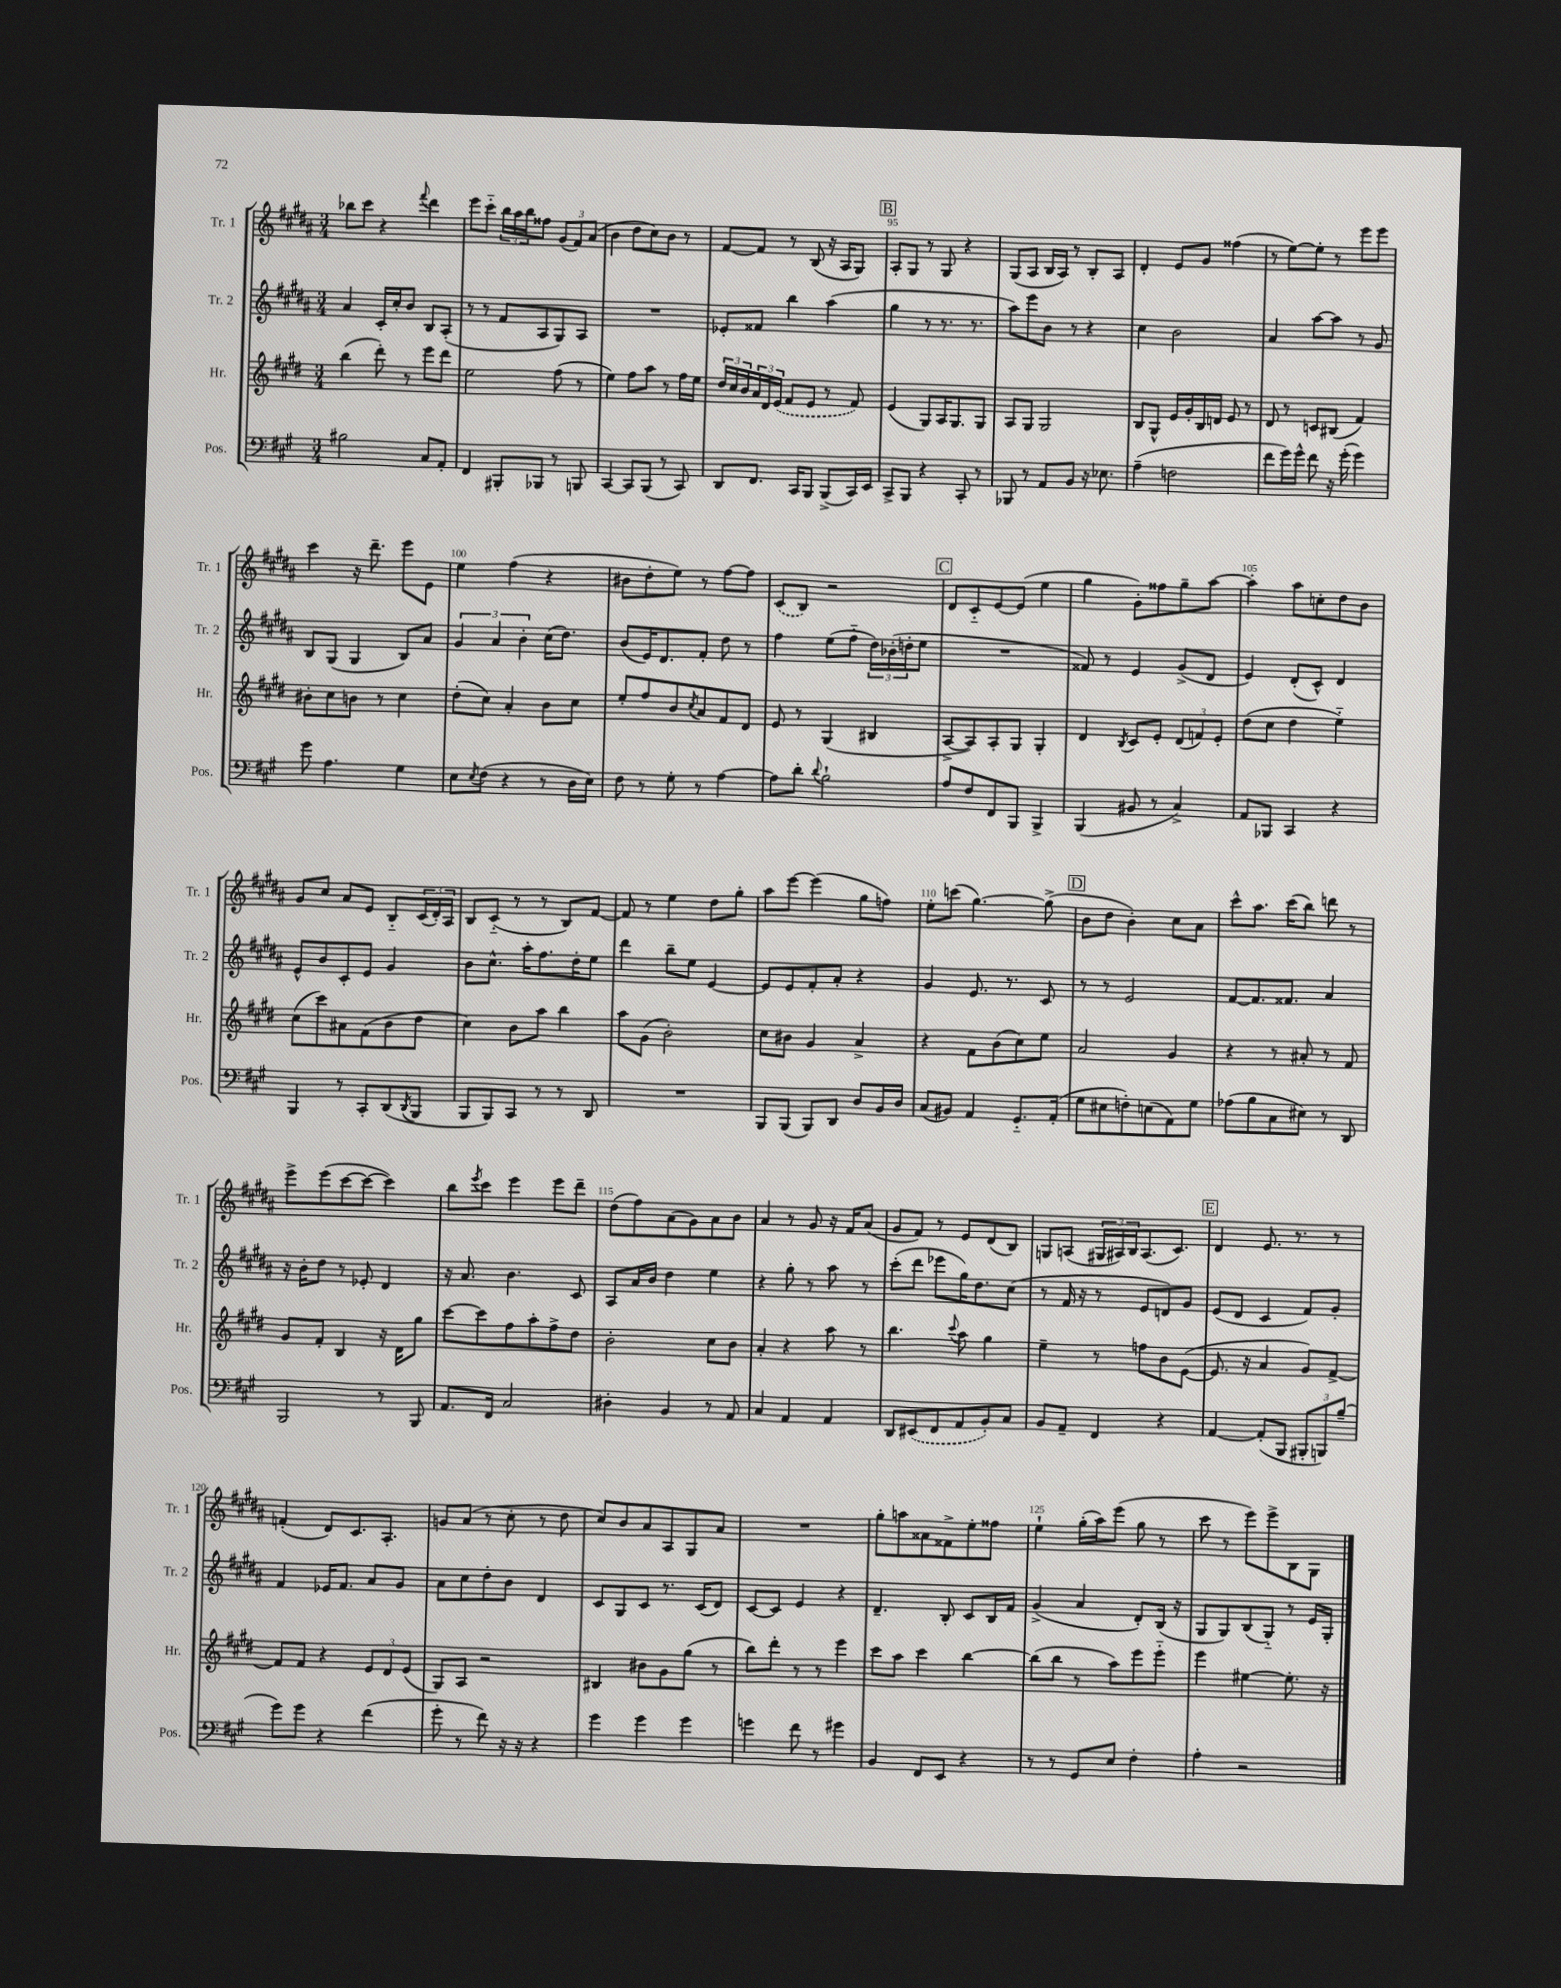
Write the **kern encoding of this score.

**kern	**kern	**kern	**kern
*staff4	*staff3	*staff2	*staff1
*clefF4	*clefG2	*clefG2	*clefG2
*k[f#c#g#]	*k[f#c#g#d#]	*k[f#c#g#d#a#]	*k[f#c#g#d#a#]
*M3/4	*M3/4	*M3/4	*M3/4
2B#	(4bb	4a#	8bb-
.	.	.	8ccc#
.	8ddd#')	16c#'	4r
.	.	16cc#'	.
.	8r	8b	.
.	.	.	8qqfff#
8C#	8eee	8B	4ddd#
8AA'	8ddd#	(8A#'	.
=	=	=	=
4FF#	2ee	8r	8eee
.	.	8r	8ccc#'~
8BBB#'	.	8f#	24bb
.	.	.	24aa#
.	.	.	24bb
8BBB-	.	8A#	8ff##
8r	(8ff#	8G#)	(12g#
.	.	.	12f#)
8BBB	8r	8A#	.
.	.	.	(12a#
=	=	=	=
[4CC#	4ee)	2.r	4b
8CC#]	8ff#	.	8dd#
(8BBB	8aa	.	8cc#)
8r	8r	.	8b
8CC#)	16ff#	.	8r
.	16ee	.	.
=	=	=	=
8DD	24dd#	8e-'	[8f#
.	24cc#	.	.
.	24b	.	.
8.FF#	24a	8f##	8f#]
.	24d#	.	.
.	(24e	.	.
.	8f#	4bb	8r
16CC#	.	.	.
8BBB	8e	.	(8B
(8BBB^	8r	(4aa#	16r
.	.	.	16A#
16CC#)	8f#)	.	8G#)
16EE	.	.	.
=	=	=	=
8CC#^	(4e	4gg#	8A#'
8BBB	.	.	8G#
4r	8G#)	8r	8r
.	16A	8.r	8G#
.	8.G#	.	.
8CC#'	.	.	4r
.	.	8.r	.
8r	8G#	.	.
=	=	=	=
8BBB-	8A	8aa#)	(8G#
8r	8G#	8eee	8A#
8AA	2G#	8b	16B
.	.	.	16A#)
8BB	.	8r	8r
16r	.	4r	8B'
8.E-	.	.	.
.	.	.	8A#
=	=	=	=
(4A~	8B	4cc#	4d#'
.	8G#^^	.	.
2F	16e	2b	8e
.	16g#'	.	.
.	16B	.	8g#
.	16d	.	.
.	8e	.	(4ff##
.	8r	.	.
=	=	=	=
8f#	8d#	4a#	8r
16g#)	8r	.	[8ee)
16g#^^	.	.	.
8f#	8c	[8aa#	8ee']
16r	(8B#	8aa#]	8r
(16g#'	.	.	.
4g#)	4f#)	8r	8eee
.	.	8g#	8eee
=	=	=	=
8g#	8b#'	8B	4ccc#
4.A	8cc#	(8G#	.
.	8b	4G#	16r
.	.	.	8.ddd#~
.	8r	.	.
4G#	4cc#	8B)	8eee
.	.	8a#	8e
=	=	=	=
8E	(8dd#'	6g#	4ee
8qE	.	.	.
(8F#	8cc#)	.	.
.	.	6a#	.
4r	4a'	.	(4ff#
.	.	6b'	.
8r	8b	(16cc#	4r
.	.	8.dd#)	.
16D	8cc#	.	.
16E)	.	.	.
=	=	=	=
8F#	8ee'	(8b	8b#
8r	8ff#	16e)	8dd#'
.	.	8.d#	.
8G#'	8b	.	8ee)
.	8qcc#	.	.
8r	8a	8f#'	8r
[4A	8f#	8dd#	[8ff#
.	8d#	8r	8ff#]
=	=	=	=
8A]	8e	4ff#	(8c#
8d'	8r	.	8B)
8qqd	.	.	.
2B`	(4G#	(8ee	2r
.	.	8ff#'~	.
.	4B#	24dd#)	.
.	.	(24b-'	.
.	.	24dd'	.
.	.	8ee	.
=	=	=	=
8A	[8A^	2.r	8d#
8F#	8A])	.	8c#'~
8FF#	8A'	.	[8e
8BBB	8G#	.	(8e]
4BBB^	4G#'	.	4ee
=	=	=	=
(4BBB	4d#	8f##)	4gg#
.	.	8r	.
.	8qB	.	.
8BB#	8c#	4e	8g#')
8r	8e'	.	8ff##
4C#^)	(12d#	(8g#^	8gg#~
.	12f)	.	.
.	.	8d#	[8aa#
.	12e'	.	.
=	=	=	=
8AA	(8dd#	4e)	4aa#']
8BBB-	8cc#	.	.
4CC#	4dd#	(8d#'	8aa#
.	.	8c#^^)	8cc'
4r	4ee'~)	4d#	8dd#
.	.	.	8b
=	=	=	=
4BBB	(8cc#	8e^^	8g#
.	8ccc#)	8b	8cc#
8r	8a#	8c#'	8a#
8CC#'	(8f#	8e	8e
(8DD	8b	4g#	8B'~
8qDD	.	.	.
8BBB	8dd#	.	(24c#
.	.	.	24d#')
.	.	.	24A#
=	=	=	=
8BBB	4cc#)	8b	8B
8BBB)	.	8.cc#^^	(8c#'~
8CC#	8b	.	8r
.	.	16aa#'	.
8r	8aa	8.ff#	8r
8r	4bb	.	8B)
.	.	16dd#'	.
8DD	.	8ee	[8f#
=	=	=	=
2.r	8aa	4ddd#	8f#]
.	(8g#	.	8r
.	2b')	8bb~	4ee
.	.	8ee	.
.	.	[4e	8dd#
.	.	.	8gg#'
=	=	=	=
8BBB	8cc#	8e]	8aa#
(8BBB	8b#	8e	[8eee
8BBB)	4g#	8f#'	(4eee]
8DD	.	8a#'	.
8D	4a^	4r	8gg#
16BB	.	.	8ff)
16D	.	.	.
=	=	=	=
(8C#	4r	4g#	8ee'
8BB#)	.	.	(8ccc
4AA	8f#	8.e	[4.gg#)
.	(8b	.	.
.	.	8.r	.
8.GG#'~	8cc#)	.	.
.	8ee	8c#	(8gg#^]
(16AA'	.	.	.
=	=	=	=
8G#	2a	8r	8b
8E#	.	8r	8dd#
8F')	.	2e	4b')
(8E	.	.	.
8AA)	4g#	.	8cc#
8G#	.	.	8a#
=	=	=	=
(8A-	4r	[8f#	8ccc#^^
8B	.	8.f#]	8.aa#
8C#	8r	.	.
.	.	8.f##	(16ccc#
8E#)	8a#'	.	8bb)
8r	8r	4a#	8ddd
8DD	8f#	.	8r
=	=	=	=
2BBB	8g#	16r	8eee^
.	.	16b'	.
.	8f#'	8dd#	(8eee
.	4B	8r	[8ccc#
.	.	8e-'	8ccc#_
8r	16r	4d#	4ccc#])
.	16d#	.	.
8BBB	8gg#	.	.
=	=	=	=
8.AA	[8ccc#	16r	8bb
.	.	8.a#	.
.	.	.	8qeee
.	8ccc#]	.	8ccc#
16FF#	.	.	.
2C#	8ff#	4.b	4eee
.	8aa'	.	.
.	8ff#^	.	8eee
.	8dd#	8c#	8ddd#~
=	=	=	=
4D#'	2b'	8A#	(8dd#
.	.	16a#	8ff#)
.	.	16b	.
4BB	.	4dd#	(8a#
.	.	.	8g#)
8r	8cc#	4ee	8a#
8AA	8b	.	8b
=	=	=	=
4C#	4a'	4r	4a#
4AA	4r	8gg#'	8r
.	.	8r	8g#
4AA	8aa	8aa#	16r
.	.	.	16f#
.	8r	8r	(8a#
=	=	=	=
8DD	4.bb	(8ccc#'	8g#
(8EE#	.	8ddd#	8f#)
8FF#	.	8eee-	8r
.	8qqccc#	.	.
8AA	8aa	16gg#)	8e
.	.	8.dd#	.
8BB')	4gg#	.	(8d#
8C#	.	(8cc#	8B)
=	=	=	=
8BB	4ee~	8r	8G
8AA~	.	16f#	(8A
.	.	16r	.
4FF#	8r	8r	24G#
.	.	.	24A#)
.	.	.	24B
.	8ff	8e	(8.A#
4r	8b	8d)	.
.	.	.	8.c#)
.	([8e	8g#	.
=	=	=	=
[4AA	8.e]	(8e	4d#
.	.	8d#	.
.	16r	.	.
(8AA']	4a	4c#	8.e
8BBB	.	.	.
.	.	.	8.r
12BBB#'	8g#)	8f#)	.
12BBB)	.	.	.
.	[8f#^	8g#'	8r
(12B~	.	.	.
=	=	=	=
8g#)	8f#]	4f#	(4f'
8g#	8f#	.	.
4r	4r	16e-	8d#)
.	.	8.f#	.
.	.	.	8.c#
(4f#	12e	8a#	.
.	.	.	8.A#'
.	12d#	.	.
.	.	8g#	.
.	(12e	.	.
=	=	=	=
8g#'	8G#)	8a#	8g
8r	8A	8cc#	(8a#
8f#)	2r	8dd#'	8r
16r	.	8b	8cc#'
16r	.	.	.
4r	.	4d#	8r
.	.	.	8dd#
=	=	=	=
4g#	4B#	8c#	8cc#)
.	.	8G#	8b
4g#	8b#	8c#	8a#
.	8g#	8.r	8A#
4g#	(8gg#	.	8G#
.	.	(16c#	.
.	8r	8d#)	8a#
=	=	=	=
4g	8bb)	[8c#	2.r
.	8ddd#'	8c#]	.
8f#	8r	4e	.
8r	8r	.	.
4g#	4eee	4r	.
=	=	=	=
4BB	8ccc#	4.d#~	8gg#'
.	8aa	.	8aa
8FF#	4ccc#	.	8a##
8EE	.	8B'	8f##^
4r	[4bb	8c#	8ee'
.	.	16B	8ff##
.	.	16f#	.
=	=	=	=
8r	(8bb]	(4g#^	4ee`
8r	8bb	.	.
8GG#	8r	4a#	(16gg#'
.	.	.	16aa#)
8E	8aa)	.	(8eee
4F#'	8eee	8d#')	8gg#
.	8eee'~	(16B	8r
.	.	16r	.
=	=	=	=
4A'	4eee	8G#	8ccc#
.	.	8G#)	8r
2r	[4ee#	(8B	8eee)
.	.	8G#'~)	8eee^
.	8.ee#']	8r	8B
.	.	16e	8G#
.	16r	16G#'	.
==	==	==	==
*-	*-	*-	*-
